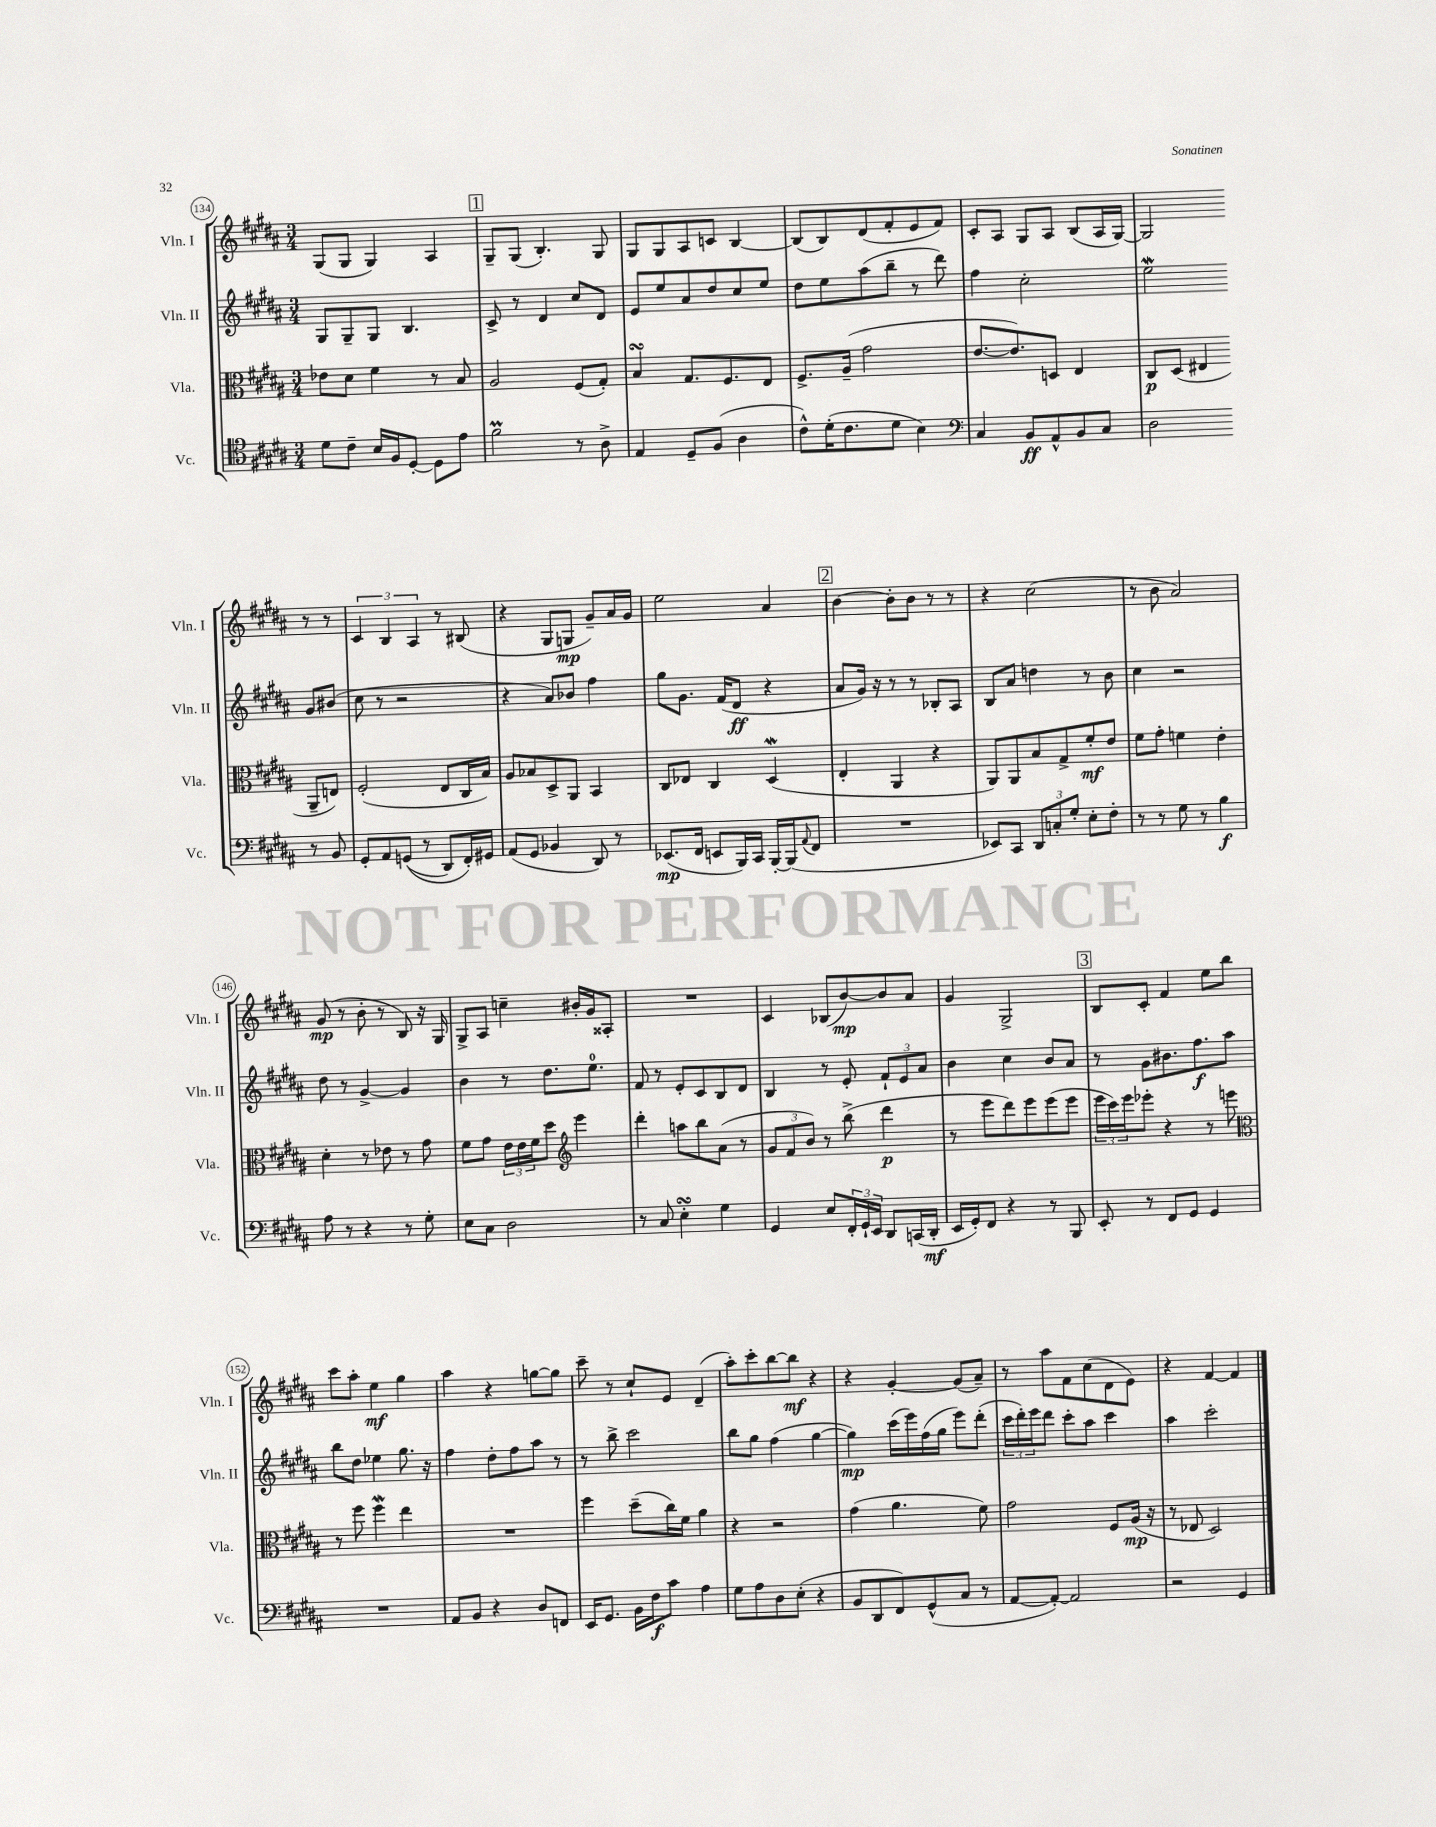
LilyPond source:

<<
\new StaffGroup <<
\new Staff = "s0" \with { instrumentName = "Vln. I" shortInstrumentName = "Vln. I" } {
    \clef treble \key b \major \numericTimeSignature \time 3/4
    gis8( gis8 gis4) ais4 |
    \mark \markup { \box "1" } gis8-- gis8( b4.-.) gis8 |
    gis8 gis8 ais8 c'8 b4~ |
    b8( b8) dis'8( fis'8-. e'8 fis'8) |
    cis'8-. ais8 gis8 ais8 b8( ais16 gis16~) |
    gis2 r8 r8 |
    \tuplet 3/2 { cis'4 b4 ais4 } r8 bis8( |
    r4 gis8 g8\mp gis'8--) ais'16 gis'16 |
    e''2 ais'4 |
    \mark \markup { \box "2" } b'4~ b'8-. b'8 r8 r8 |
    r4 cis''2( |
    r8 b'8 ais'2) |
    gis'8\mp( r8 b'8-. r8 b8) r16 gis16 |
    gis8-> ais8 c''4-- bis'16-. gis'16 aisis8-. |
    R2. |
    cis'4 bes8( b'8~\mp) b'8 ais'8 |
    gis'4 gis2-> |
    \mark \markup { \box "3" } b8 cis'8-. fis'4 e''8 b''8 |
    cis'''8 ais''8-. e''4\mf gis''4 |
    ais''4 r4 g''8~ g''8 |
    cis'''8-- r8 cis''8-! e'8 dis'4--( |
    ais''8-.) cis'''8-. b''8~ b''8\mf r4 |
    r4 gis'4~-. gis'8( ais'8--) |
    r8 ais''8 fis'8 cis''8( dis'8 e'8) |
    r4 fis'4~ fis'4 \bar "|." |
}
\new Staff = "s1" \with { instrumentName = "Vln. II" shortInstrumentName = "Vln. II" } {
    \clef treble \key b \major \numericTimeSignature \time 3/4
    gis8 gis8-- gis8 b4. |
    \mark \markup { \box "1" } cis'8-> r8 dis'4 cis''8 dis'8 |
    e'8 e''8 ais'8 dis''8 cis''8 e''8 |
    dis''8 e''8 ais''8( b''8-- r8 dis'''8) |
    fis''4 cis''2-. |
    e''2\mordent gis'8 bis'8( |
    cis''8 r8 r2 |
    r4 ais'8) bes'8 fis''4 |
    gis''8 gis'8. fis'16( dis'8\ff r4 |
    \mark \markup { \box "2" } ais'8 gis'16) r16 r8 r8 bes8-. ais8 |
    b8 ais'8 d''4 r8 b'8 |
    cis''4 r2 |
    dis''8 r8 gis'4~-> gis'4 |
    b'4 r8 dis''8. e''8.-0 |
    fis'8 r8 e'8-. cis'8 b8 dis'8 |
    b4 r8 e'8-. \tuplet 3/2 { fis'8-! e'8 ais'8 } |
    b'4 cis''4 b'8 ais'8 |
    \mark \markup { \box "3" } r8 gis'8 bis'8. fis''8.\f ais''8 |
    b''8 dis''8 ees''4 gis''8. r16 |
    fis''4 dis''8-. fis''8 ais''8 r8 |
    r8 b''8-> cis'''2 |
    b''8 gis''8 fis''4( gis''4~ |
    gis''4\mp) cis'''16( e'''16) fis''16( gis''16 e'''8) dis'''8-.( |
    \tuplet 3/2 { cis'''16 dis'''16-.) e'''16 } dis'''8 cis'''8-. ais''8 cis'''4 |
    ais''4 cis'''2-. \bar "|." |
}
\new Staff = "s2" \with { instrumentName = "Vla." shortInstrumentName = "Vla." } {
    \clef alto \key b \major \numericTimeSignature \time 3/4
    ees'8 dis'8 fis'4 r8 b8 |
    \mark \markup { \box "1" } ais2 fis8( gis8-.) |
    b4\turn gis8. fis8. e8 |
    fis8.-> ais16--( gis'2 |
    e'8.~ e'8.) d8 e4 |
    cis8\p dis8( eis4 ais,8-- e8) |
    fis2-.( e8 cis16 b16) |
    ais8 bes8 dis8-> ais,8 b,4 |
    cis8 ees8 cis4 dis4\mordent( |
    \mark \markup { \box "2" } e4-. ais,4 r4 |
    ais,8) ais,8 b8 gis8-> fis'8-.\mf e'8 |
    fis'8 gis'8-. f'4 e'4-. |
    dis'4-. r8 ees'8 r8 gis'8 |
    fis'8 gis'8 \tuplet 3/2 { e'16 e'16 fis'16 } dis''8 \clef treble e'''4 |
    dis'''4-. a''8 b''8 ais'8( r8 |
    \tuplet 3/2 { gis'8 fis'8 b'8) } r8 b''8->( dis'''4\p |
    r8 e'''8 dis'''8) e'''8 e'''8( e'''8 |
    \mark \markup { \box "3" } \tuplet 3/2 { e'''16 cis'''16) e'''16 } ees'''8-. r4 r8 e'''8 |
    \clef alto r8 fis''8 fis''4\mordent e''4 |
    R2. |
    fis''4 dis''8--( cis''16) fis'16 ais'4 |
    r4 r2 |
    gis'4( ais'4. fis'8) |
    gis'2 fis8 ais16\mp( r16 |
    r8 ees8 dis2) \bar "|." |
}
\new Staff = "s3" \with { instrumentName = "Vc." shortInstrumentName = "Vc." } {
    \clef tenor \key b \major \numericTimeSignature \time 3/4
    dis'8 cis'8-- b16 fis16 dis8~-. dis8 e'8 |
    \mark \markup { \box "1" } fis'2\prall r8 ais8-> |
    e4 dis8-- fis8( ais4 |
    cis'8-^) dis'16-.( cis'8. dis'8 b4) |
    \clef bass cis4 b,8\ff ais,8-^ b,8 cis8 |
    dis2 r8 b,8 |
    gis,8-. ais,8 g,8(\( r8 dis,8) fis,16-.\) gis,16 |
    ais,8( gis,8 bes,4 dis,8) r8 |
    ees,8.\mp( fis,16 e,8 b,,16) cis,16 b,,16~-. b,,16( \appoggiatura { ais,8 } fis,8 |
    \mark \markup { \box "2" } R2. |
    ees,8) cis,8 \tuplet 3/2 { dis,8 c8-. gis8-. } e8-. fis8-. |
    r8 r8 gis8 r8 b4\f |
    ais8 r8 r4 r8 gis8-. |
    e8 cis8 dis2 |
    r8 cis8 e4-.\turn gis4 |
    gis,4 e8 \tuplet 3/2 { fis,16-. gis,16-! e,16 } dis,8 c,16( dis,16-.\mf |
    e,16 gis,16-.) fis,8 r4 r8 b,,8 |
    \mark \markup { \box "3" } e,8-. r8 fis,8 gis,8 gis,4 |
    R2. |
    ais,8 b,8 r4 dis8 f,8 |
    e,16 gis,8. b,16 fis16\f cis'8 ais4 |
    gis8 ais8 dis8 e8-.( r4 |
    b,8 dis,8 fis,8) gis,8-^( cis8 r8 |
    ais,8~ ais,8~-.) ais,2 |
    r2 gis,4 \bar "|." |
}
>>
>>
\layout { \context { \Score currentBarNumber = #134 \override BarNumber.stencil = #(make-stencil-circler 0.1 0.3 ly:text-interface::print) } }
